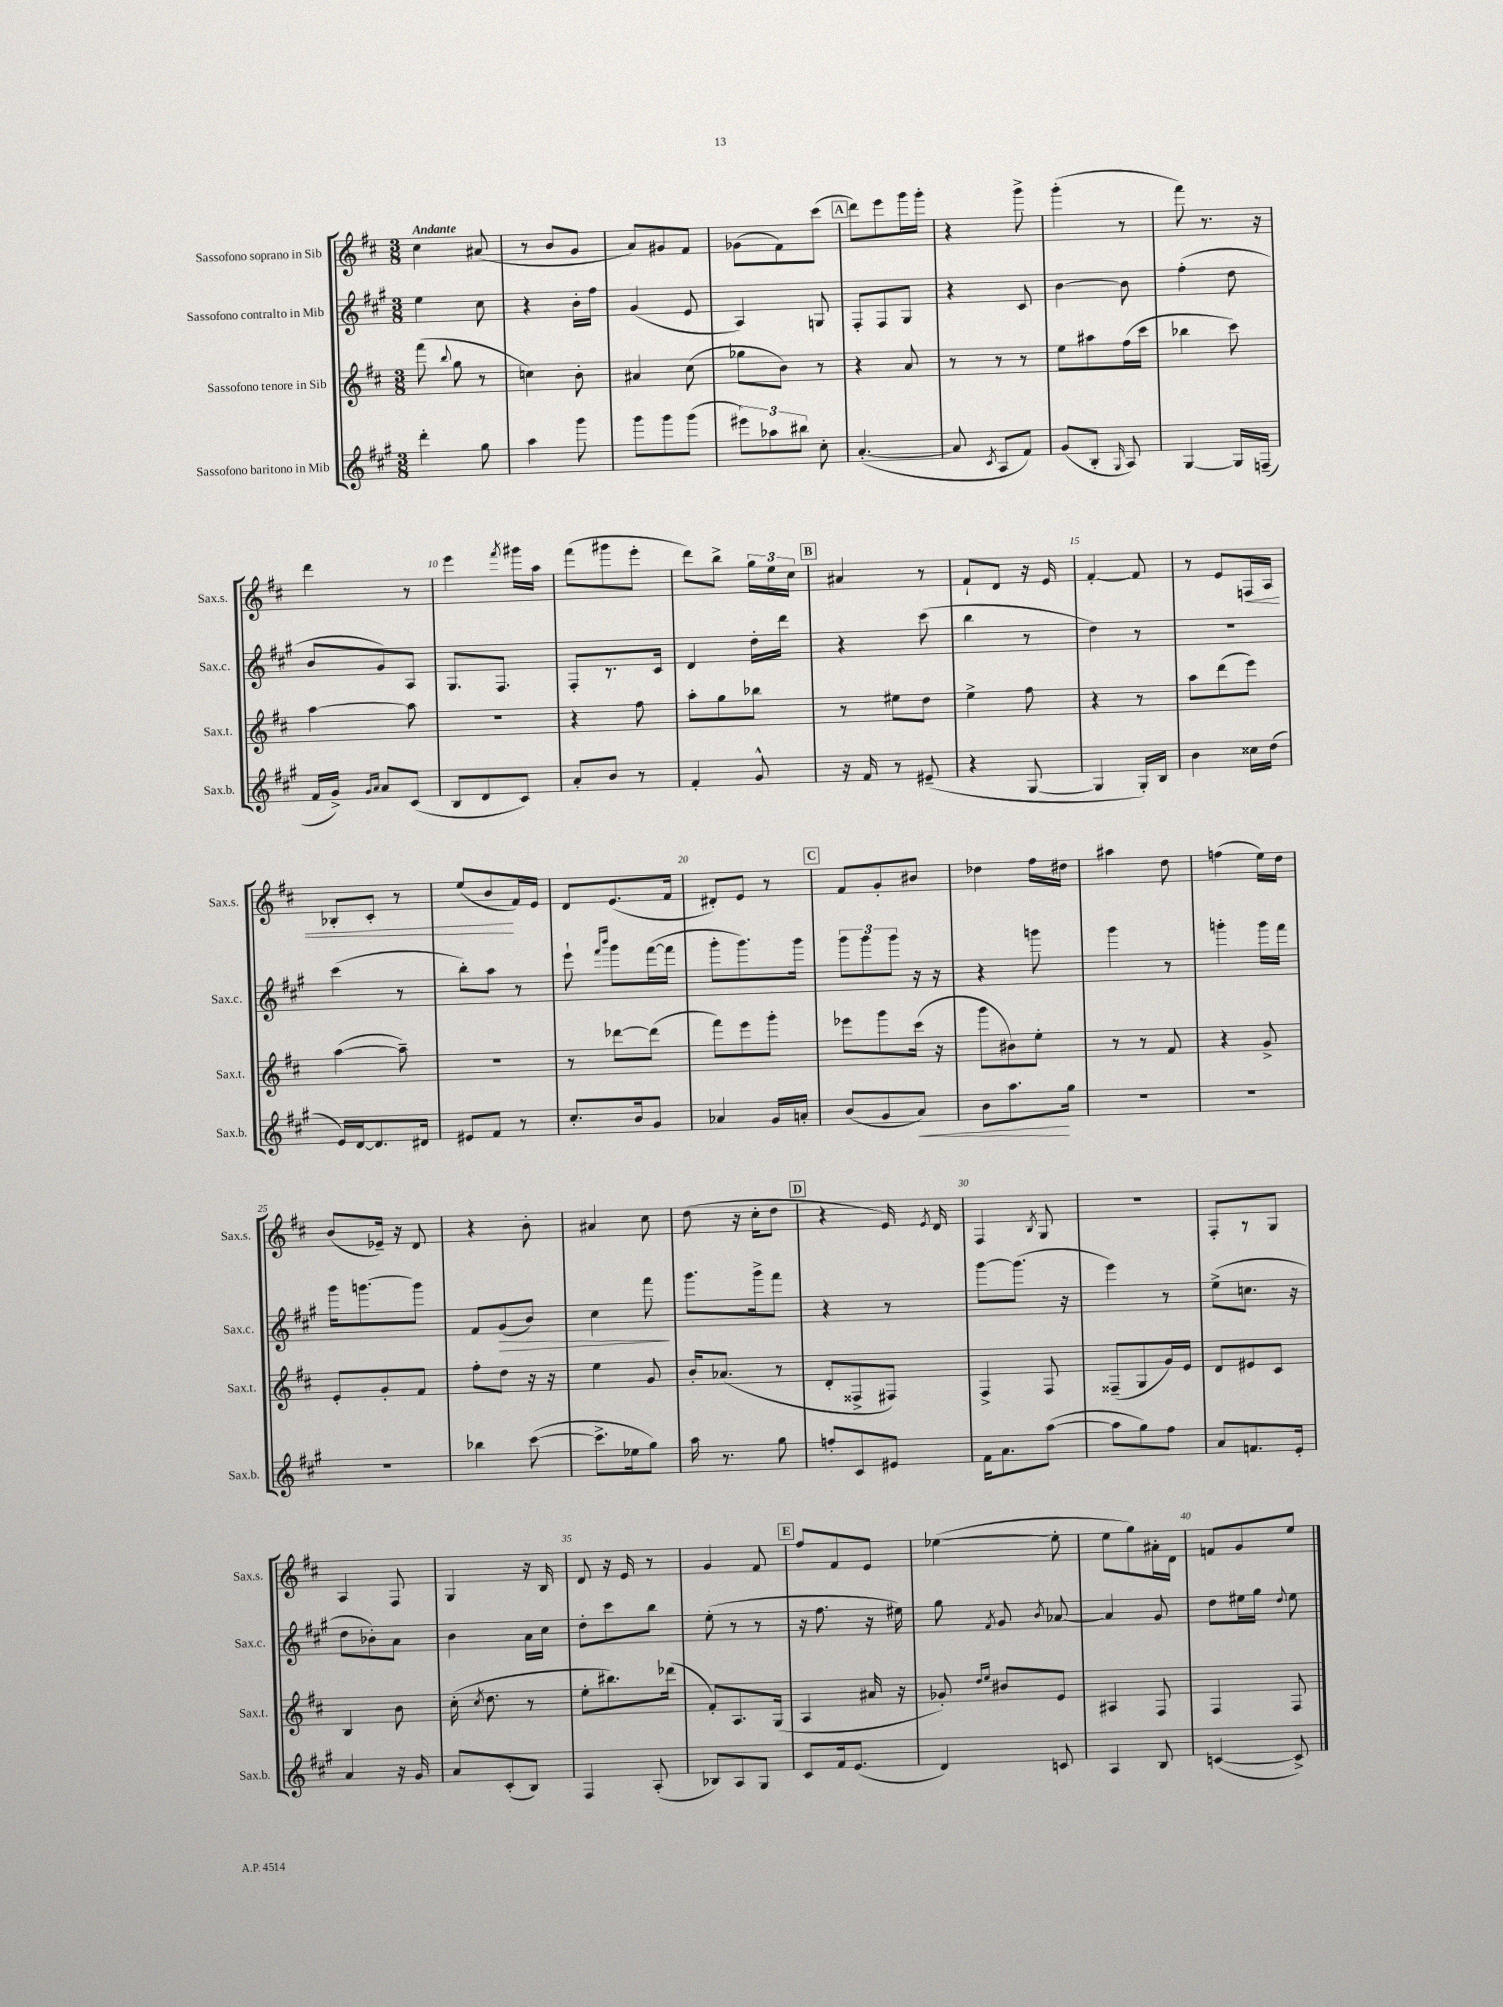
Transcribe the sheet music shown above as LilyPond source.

<<
\new StaffGroup <<
\new Staff = "s0" \with { instrumentName = "Sassofono soprano in Sib" shortInstrumentName = "Sax.s." } {
    \clef treble \key d \major \numericTimeSignature \time 3/8 \tempo "Andante"
    \autoBeamOff cis''4 ais'8( |
    r8 b'8[ g'8] |
    a'8[) gis'8 fis'8] |
    ges'8[( fis'8) cis'''8]( |
    \mark \markup { \box "A" } d'''8[) e'''8 g'''16 g'''16]-. |
    r4 g'''8-> |
    g'''4-.( r8 |
    fis'''8) r8. r16 |
    d'''4 r8 |
    e'''4 \acciaccatura { fis'''8 } gis'''16[ a''16] |
    fis'''8[( gis'''8 e'''8]-. |
    d'''8[) b''8]-> \tuplet 3/2 { g''16[ e''16 cis''16] } |
    \mark \markup { \box "B" } ais'4 r8 |
    fis'8[-! d'8] r16 e'16 |
    fis'4~-. fis'8 |
    r8 e'8[ f16\< a16] |
    bes8[-. cis'8]-. r8 |
    e''8[( b'8\! fis'16) e'16] |
    d'8[ e'8.( fis'16] |
    dis'8[-.) e'8] r8 |
    \mark \markup { \box "C" } fis'8[ g'8-. bis'8] |
    des''4 fis''16[ dis''16] |
    ais''4 d''8 |
    f''4( e''16[) d''16] |
    b'8[( ees'16]--) r16 d'8 |
    r4 b'8-. |
    ais'4 cis''8 |
    d''8( r16 cis''16[-. d''8] |
    \mark \markup { \box "D" } r4 e'16) \acciaccatura { e'8 } d'16 |
    fis4 \acciaccatura { b8 } g8 |
    R4. |
    fis8[-. r8 g8] |
    a4 fis8 |
    g4 r16 b16 |
    d'8 r16 e'16 r8 |
    g'4 fis'8 |
    \mark \markup { \box "E" } fis''8[ fis'8 e'8] |
    ees''4~( ees''8-. |
    e''8[ g''8) ais'16-. d'16] |
    f'8[ g'8 e''8] \bar "|." |
}
\new Staff = "s1" \with { instrumentName = "Sassofono contralto in Mib" shortInstrumentName = "Sax.c." } {
    \clef treble \key a \major \numericTimeSignature \time 3/8
    \autoBeamOff e''4 cis''8 |
    r4 b'16[-. fis''16] |
    gis'4( e'8 |
    a4) g8 |
    \mark \markup { \box "A" } fis8[-. fis8 gis8] |
    r4 cis'8 |
    b'4~ b'8 |
    fis''4-.( d''8 |
    b'8[ gis'8) a8] |
    gis8.[ fis8.] |
    fis8[-. r8. cis'16] |
    d'4 d''16[-. d'''16] |
    \mark \markup { \box "B" } r4 cis'''8( |
    b''4 r8 |
    d''4) r8 |
    R4. |
    cis'''4( r8 |
    b''8[-.) a''8] r8 |
    e'''8-! \grace { fis'''16[ b'''16] } gis'''8[ fis'''16~( fis'''16] |
    gis'''8[-. gis'''8.) gis'''16] |
    \mark \markup { \box "C" } \tuplet 3/2 { gis'''8[ gis'''8 gis'''8] } r16 r16 |
    r4 g'''8 |
    gis'''4 r8 |
    g'''4-. g'''16[ fis'''16] |
    gis'''16[ g'''8.~ g'''8] |
    fis'8[ gis'8\>( b'8]) |
    cis''4 fis'''8\! |
    gis'''8.[ gis'''16-> fis'''8] |
    \mark \markup { \box "D" } r4 r8 |
    gis'''8[~ gis'''8.]( r16 |
    e'''4) r8 |
    e''8[->( c''8.] r16 |
    d''8[ bes'8-.) a'8] |
    b'4 a'16[ cis''16] |
    d''8[-. cis'''8 b''8] |
    e''8-.( r8 r8 |
    \mark \markup { \box "E" } r16 fis''8. r16 eis''16) |
    gis''8 \acciaccatura { fis'8 } gis'8 \acciaccatura { b'8 } aes'8~ |
    aes'4 gis'8 |
    d''8[ eis''16 gis''16] \appoggiatura { d''8 } eis''8 \bar "|." |
}
\new Staff = "s2" \with { instrumentName = "Sassofono tenore in Sib" shortInstrumentName = "Sax.t." } {
    \clef treble \key d \major \numericTimeSignature \time 3/8
    \autoBeamOff fis'''8( \appoggiatura { b''8 } g''8 r8 |
    c''4) b'8-. |
    ais'4 cis''8( |
    ges''8[ b'8]) r8 |
    \mark \markup { \box "A" } r4 a'8 |
    r8 r8 r8 |
    e''8[ ais''8 fis''16( cis'''16] |
    bes''4 cis'''8) |
    a''4~ a''8 |
    R4. |
    r4 fis''8 |
    a''8[-. g''8 bes''8] |
    \mark \markup { \box "B" } r8 eis''8[ d''8] |
    e''4-> fis''8 |
    r4 r8 |
    a''8[ d'''8( e'''8]) |
    a''4~( a''8--) |
    R4. |
    r8 des'''8[~ des'''8]( |
    fis'''8[) e'''8 g'''8]-. |
    \mark \markup { \box "C" } ees'''8[ g'''8 cis'''16]( r16 |
    g'''8[ bis'8) e''8]-. |
    r8 r8 fis'8 |
    r4 g'8-> |
    e'8[-. g'8-. fis'8] |
    fis''8[-. d''8] r16 r16 |
    e''4 g'8 |
    b'16[-. aes'8.]( r8 |
    \mark \markup { \box "D" } d'8[-. fisis8-> fis8]) |
    fis4-> fis8 |
    fisis8[--( g8 g'16) e'16] |
    d'8[ eis'8 cis'8] |
    b4 b'8 |
    cis''16-.( \acciaccatura { cis''8 } d''8. r8 |
    e''8[-. bis''8.) des'''16]( |
    fis'8[-.) a8. g16]( |
    \mark \markup { \box "E" } a4 ais'16 r16 |
    ges'8-.) \grace { d''16[ e''16] } bis'8[ e'8] |
    ais4 fis8 |
    fis4 fis8 \bar "|." |
}
\new Staff = "s3" \with { instrumentName = "Sassofono baritono in Mib" shortInstrumentName = "Sax.b." } {
    \clef treble \key a \major \numericTimeSignature \time 3/8
    \autoBeamOff d'''4-. gis''8 |
    a''4 gis'''8 |
    gis'''8[ gis'''8 gis'''8]( |
    \tuplet 3/2 { eis'''8[) aes''8 bis''8] } cis''8-. |
    \mark \markup { \box "A" } a'4.~-.( |
    a'8 \acciaccatura { cis'8 } a8[ fis'8]) |
    gis'8[( b8]-. \grace { gis16 } a8) |
    gis4~ gis16[ f16]--( |
    fis'16[ gis'16]->) \grace { gis'16[ a'16] } a'8[ cis'8]( |
    b8[ d'8 cis'8]) |
    a'8[-. b'8] r8 |
    fis'4-. gis'8-^ |
    \mark \markup { \box "B" } r16 fis'16 r8 eis'8--( |
    r4 gis8~ |
    gis4 gis16[-.) b16] |
    b'4 cisis''16[ d''16]( |
    e'16[) d'16~ d'8. dis'16] |
    eis'8[ fis'8] r8 |
    cis''8.[-. b'16 gis'8] |
    aes'4 gis'16[ a'16]-. |
    \mark \markup { \box "C" } b'8[( gis'8 a'8]\<) |
    b'8[ a''8.\! gis''16] |
    R4. |
    R4. |
    R4. |
    bes''4 cis'''8~( |
    cis'''8.[-> ees''16 gis''8]) |
    a''16 r8. gis''8 |
    \mark \markup { \box "D" } f''8[-. cis'8 eis'8] |
    fis'16[ a'8. a''8]~( |
    a''8[ gis''8) fis''8] |
    a'8[ f'8. e'16]-. |
    a'4 r16 gis'16 |
    a'8[ cis'8-.( b8]) |
    fis4 a8-.( |
    bes8[) a8 gis8] |
    \mark \markup { \box "E" } cis'8[ fis'16 e'8.]( |
    d'4) c'8 |
    a4 b8 |
    c'4~( c'8->) \bar "|." |
}
>>
>>
\layout { \context { \Score \override BarNumber.break-visibility = ##(#f #t #t) barNumberVisibility = #(every-nth-bar-number-visible 5) } }
